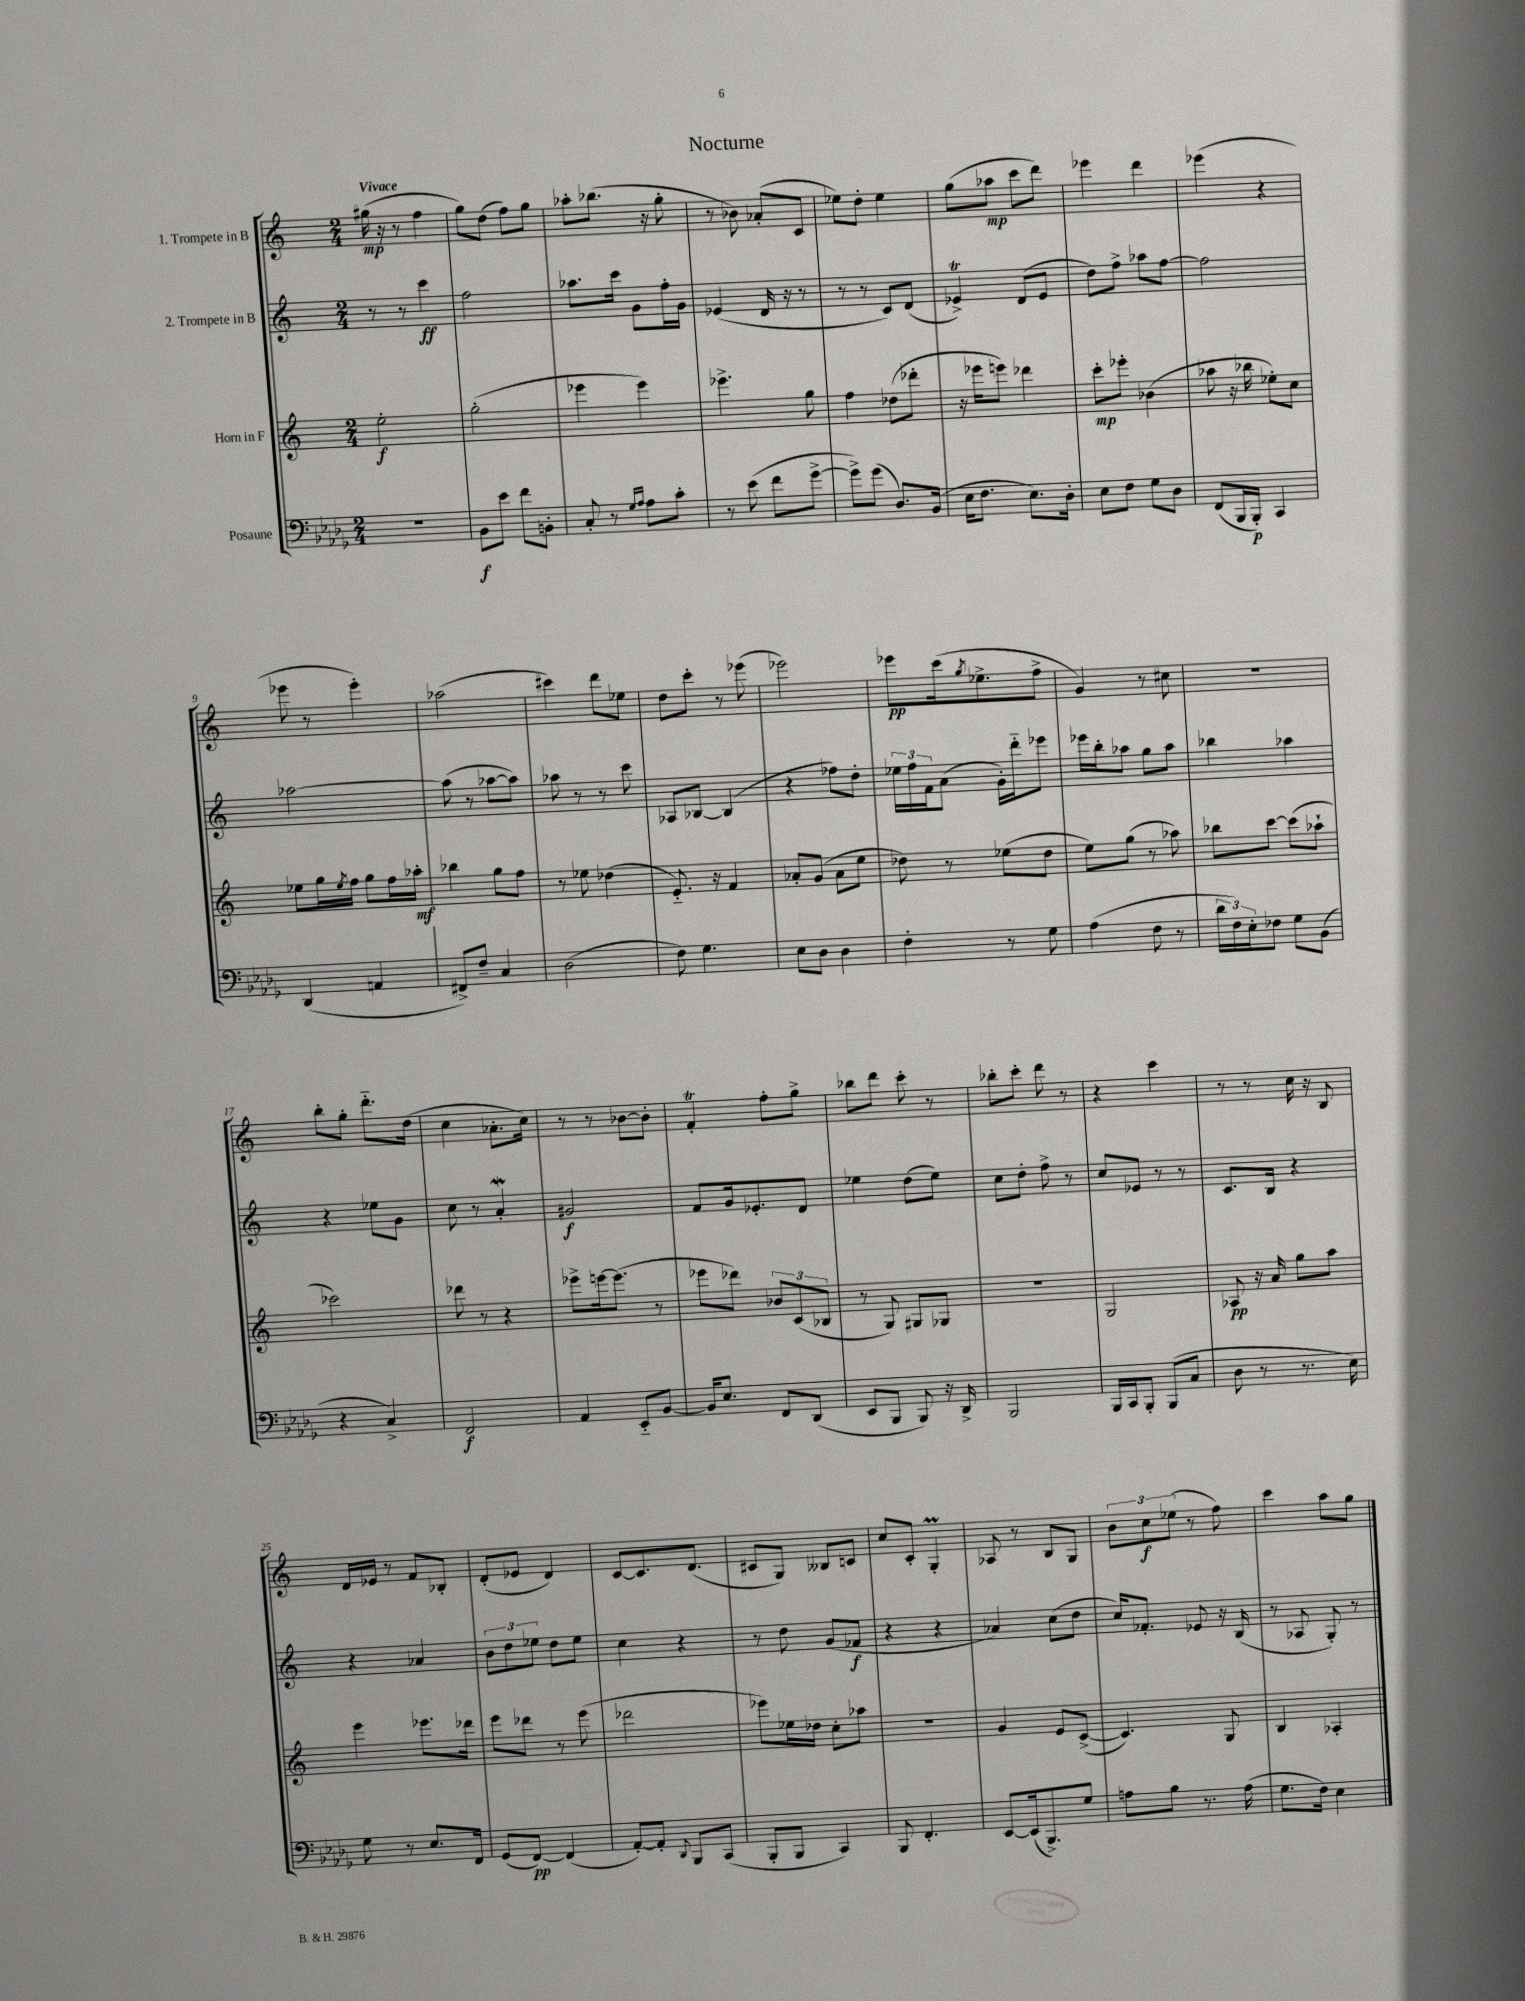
\header { title = "Nocturne" }
<<
\new StaffGroup <<
\new Staff = "s0" \with { instrumentName = "1. Trompete in B" } {
    \clef treble \key c \major \numericTimeSignature \time 2/4 \tempo "Vivace"
    gis''16\mp( r16 r8 f''4 |
    g''8) d''8( f''8) g''8 |
    aes''8-. bes''8.( r16 g''8-. |
    r8 bes'8) aes'8-.( c'8 |
    ees''8) d''8-. ees''4 |
    g''8( aes''8\mp c'''8 d'''8) |
    ees'''4 d'''4 |
    ees'''4( r4 |
    ees'''8 r8 ees'''4-.) |
    aes''2( |
    cis'''4) d'''8 ees''8 |
    d''8 c'''8-. r8 ees'''8( |
    ees'''2) |
    ees'''8\pp c'''16( \acciaccatura { g''8 } ees''8.-> f''8-> |
    g'4) r8 cis''8 |
    R2 |
    b''8-. g''8-. d'''8.-_ d''16( |
    c''4 aes'8.-. c''16) |
    r8 r8 bes'8~ bes'8-. |
    f'4-.\trill f''8-. g''8-> |
    bes''8 d'''8 c'''8-. r8 |
    bes''8-. c'''8-. d'''8 r8 |
    r4 c'''4 |
    r8 r8 c''16 r16 b8 |
    d'16 ees'16 r8 f'8 bes8-. |
    d'8-.( ees'8 d'4) |
    c'8~ c'8. d'8.( |
    cis'8 g8) beses8 c'8 |
    c''8 c'8-. g4-.\prall |
    aes8 r8 b8 g8 |
    \tuplet 3/2 { b'8 c''8\f ees''8( } r8 f''8) |
    c'''4 a''8 g''8 \bar "|." |
}
\new Staff = "s1" \with { instrumentName = "2. Trompete in B" } {
    \clef treble \key c \major \numericTimeSignature \time 2/4
    r8 r8 c'''4\ff |
    f''2 |
    aes''8. c'''16 g'8 f''16-. g'16 |
    ees'4( d'16 r16 r8 |
    r8 r8 c'8) d'8( |
    ees'4->\trill) d'8( ees'8 |
    d''8) f''8-> aes''8 f''8~ |
    f''2 |
    aes''2~ |
    aes''8( r8 aes''8~ aes''8) |
    aes''8 r8 r8 c'''8 |
    aes8 bes8~ bes4( |
    r4 fes''8) d''8-. |
    \tuplet 3/2 { ees''16 f''16 f'16 } a'8( g'16-.) d'''16-_ ees'''8 |
    ees'''16 b''16-. aes''8 g''8 aes''8 |
    bes''4 aes''4 |
    r4 ees''8 g'8 |
    c''8 r8 a'4-.\mordent |
    gis'2\f |
    f'8 g'16 ees'8.-. d'8 |
    ees''4 d''8( ees''8) |
    c''8 d''8-. f''8-> r8 |
    c''8 ees'8 r8 r8 |
    c'8. b16 r4 |
    r4 aes'4 |
    \tuplet 3/2 { b'8 d''8 ees''8 } d''8 ees''8 |
    c''4 r4 |
    r8 d''8 g'8( fes'8\f |
    r4 r4 |
    aes'4) c''8( d''8 |
    c''16) fes'8.-. ees'8 r16 b16( |
    r8 aes8 g8-.) r8 \bar "|." |
}
\new Staff = "s2" \with { instrumentName = "Horn in F" } {
    \clef treble \key c \major \numericTimeSignature \time 2/4
    e''2-.\f |
    g''2-.( |
    ees'''4 ees'''4) |
    ees'''4.-> g''8 |
    f''4 des''8( des'''8-. |
    r16 ees'''16 e'''8) des'''4 |
    c'''8-.\mp ees'''8-. bes'4( |
    aes''8 r16 bes''16 ees''8-.) c''8 |
    ees''8 g''16 \acciaccatura { ees''8 } f''16 g''8 f''16 aes''16-.\mf |
    bes''4 g''8 f''8 |
    r8 ees''8 des''4( |
    e'8.-_) r16 f'4 |
    aes'8-. g'8( aes'8 e''8 |
    des''8) r8 ees''8( des''8 |
    e''8) g''8( r8 aes''8) |
    bes''8 c'''8~ c'''8( aes''8-! |
    ces'''2) |
    des'''8 r8 r4 |
    ees'''8-> e'''16~ e'''8.( r8 |
    ees'''8 des'''8) \tuplet 3/2 { bes'8 c'8( bes8 } |
    r8 g8) gis8 ges8 |
    R2 |
    g2 |
    aes8\pp r16 a'16 g''8 a''8 |
    e'''4 ees'''8. des'''16 |
    e'''8 des'''8 r8 e'''8( |
    des'''2 |
    ees'''8) ees''16 des''16 c''8-. aes''8 |
    R2 |
    g'4 e'8 c'8~->( |
    c'4.) g8 |
    b4 aes4-. \bar "|." |
}
\new Staff = "s3" \with { instrumentName = "Posaune" } {
    \clef bass \key des \major \numericTimeSignature \time 2/4
    R2 |
    bes,8\f ees'8 f'8 b,8-. |
    c8-. r8 \grace { ges16 aes16 } aes8 c'8-. |
    r8 ees'8( f'8 ges'8~-> |
    ges'8->) ges'8( des8.) bes,16( |
    ees16 f8. ees8.) des16-. |
    ees8 f8 ges8 des8 |
    f,8( bes,,16 bes,,16-.\p) c,4 |
    des,4( a,4 |
    fis,8->) f8-- c4 |
    des2( |
    f8) ges4. |
    ees8 des8 des4 |
    f4-. r8 ges8 |
    aes4( f8 r8 |
    \tuplet 3/2 { des'16 f16) ees16-. } fes8 ges8 bes,8( |
    r4 c4->) |
    f,2\f |
    aes,4 ees,8-_ bes,8~ |
    bes,16 ees8. f,8 des,8( |
    ees,8 bes,,8 bes,,8) r16 des,16-> |
    bes,,2 |
    bes,,16 c,16 bes,,8-. bes,,8( c8 |
    des8 r8 r8. ees16) |
    ges8 r8 ees8. f,16 |
    ges,8( f,8~\pp) f,4( |
    aes,8~-.) aes,8-. \appoggiatura { des,8 } bes,,8 c,8( |
    bes,,8-. bes,,8 c,4) |
    bes,,8 f,4.-. |
    ees,8~ ees,16( bes,,8.->) ges8 |
    a8 bes8 r8. a16( |
    ges8. f16) ees4 \bar "|." |
}
>>
>>
